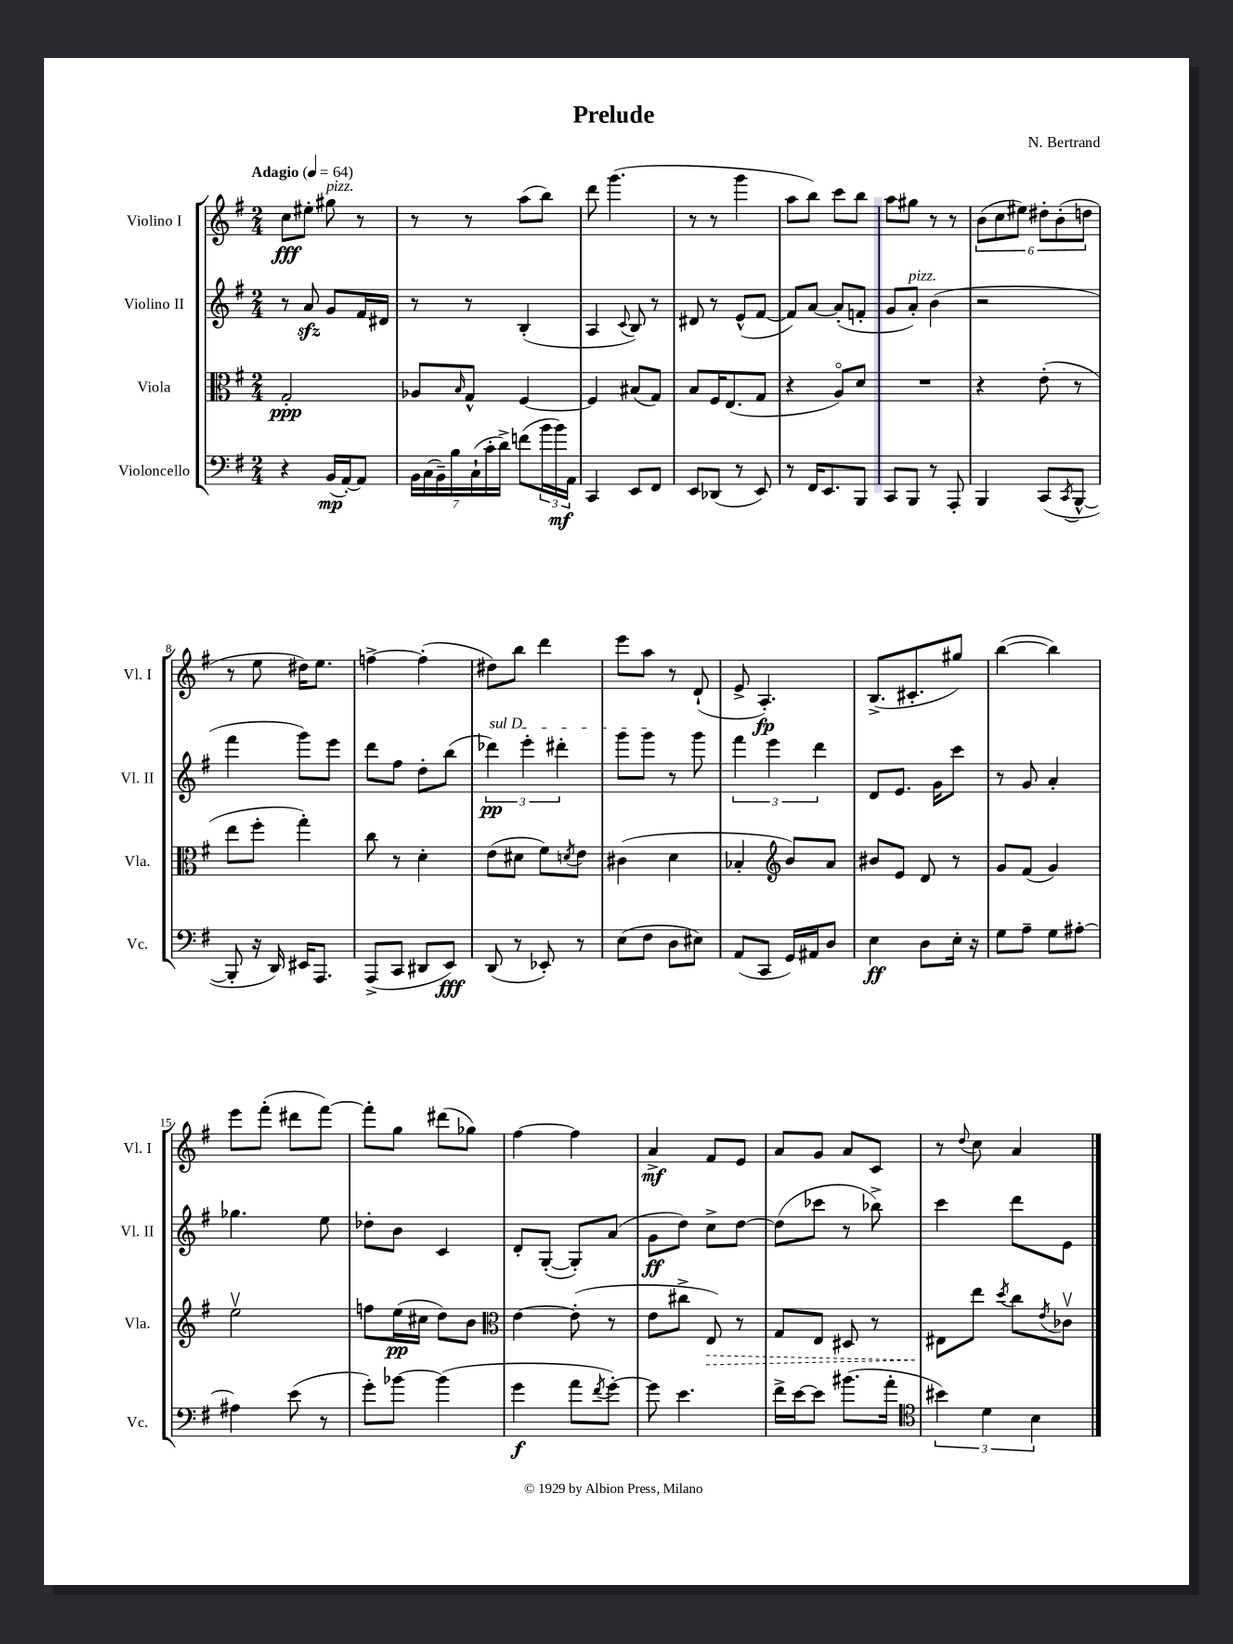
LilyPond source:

\header { title = "Prelude" composer = "N. Bertrand" }
<<
\new StaffGroup <<
\new Staff = "s0" \with { instrumentName = "Violino I" shortInstrumentName = "Vl. I" } {
    \clef treble \key g \major \numericTimeSignature \time 2/4 \tempo "Adagio" 4 = 64
    c''8\fff eis''8-. gis''8^\markup { \italic "pizz." } r8 |
    r8 r8 a''8( b''8) |
    d'''8 g'''4.( |
    r8 r8 g'''4 |
    a''8 b''8) c'''8 b''8 |
    a''8 gis''8 r8 r8 |
    \tuplet 6/4 { b'8( c''8 eis''8) dis''8-. b'8-.( d''8 } |
    r8 e''8 dis''16) e''8. |
    f''4~-> f''4-.( |
    dis''8) b''8 d'''4 |
    e'''8 a''8 r8 d'8-!( |
    e'8-> a4.-.\fp) |
    b8.->( cis'8.-. gis''8) |
    b''4~( b''4) |
    e'''8 fis'''8-.( dis'''8 fis'''8~) |
    fis'''8-. g''8 dis'''8( ges''8) |
    fis''4~ fis''4 |
    a'4->\mf fis'8 e'8 |
    a'8 g'8 a'8 c'8 |
    r8 \appoggiatura { d''8 } c''8 a'4 \bar "|." |
}
\new Staff = "s1" \with { instrumentName = "Violino II" shortInstrumentName = "Vl. II" } {
    \clef treble \key g \major \numericTimeSignature \time 2/4
    r8 a'8\sfz g'8 fis'16 dis'16 |
    r8 r8 b4-.( |
    a4 \appoggiatura { c'8 } b8) r8 |
    dis'8 r8 e'8-^( fis'8~ |
    fis'8) a'8~ a'8-.( f'8-. |
    g'8 a'8-.^\markup { \italic "pizz." }) b'4( |
    r2 |
    fis'''4 g'''8) e'''8 |
    d'''8 fis''8 d''8-. b''8( |
    \tuplet 3/2 { \once \override TextSpanner.bound-details.left.text = \markup { \italic "sul D" } des'''4\pp\startTextSpan) e'''4-. dis'''4-. } |
    g'''8 g'''8\stopTextSpan r8 g'''8 |
    \tuplet 3/2 { fis'''4 e'''4 d'''4 } |
    d'8 e'8. g'16 c'''8 |
    r8 g'8 a'4-. |
    ges''4. e''8 |
    des''8-. b'8 c'4 |
    d'8-. g8~-.( g8-.) a'8( |
    g'8\ff d''8) c''8-> d''8~ |
    d''8( ces'''8 r8 bes''8->) |
    c'''4 d'''8 e'8 \bar "|." |
}
\new Staff = "s2" \with { instrumentName = "Viola" shortInstrumentName = "Vla." } {
    \clef alto \key g \major \numericTimeSignature \time 2/4
    g2-.\ppp |
    aes8 \grace { b16 } g8-^ fis4~ |
    fis4 bis8( g8) |
    b8 fis16 e8.( g8 |
    r4 a8\flageolet) d'8 |
    R2 |
    r4 e'8-.( r8 |
    e''8 fis''8-. g''4-.) |
    c''8 r8 d'4-. |
    e'8( dis'8 fis'8) \acciaccatura { d'8 } e'8 |
    cis'4( d'4 |
    bes4-. \clef treble b'8) a'8 |
    bis'8 e'8 d'8 r8 |
    g'8 fis'8( g'4) |
    e''2\upbow |
    f''8 e''16\pp( cis''16 d''8) b'8 |
    \clef alto e'4~ e'8-.( r8 |
    e'8 cis''8-> \once \override Hairpin.style = #'dashed-line e8\>) r8 |
    g8 e8 dis8 r8 |
    eis8\! e''8 \acciaccatura { d''8 } c''8 \acciaccatura { e'8 } ces'8\upbow \bar "|." |
}
\new Staff = "s3" \with { instrumentName = "Violoncello" shortInstrumentName = "Vc." } {
    \clef bass \key g \major \numericTimeSignature \time 2/4
    r4 b,16\mp( a,16~-.) a,8 |
    \tuplet 7/4 { b,16 c16( b,16--) b16 c16-!( c'16-. d'16->) } f'8( \tuplet 3/2 { b'16 b'16\mf) a,16 } |
    c,4 e,8 fis,8 |
    e,8 des,8( r8 e,8) |
    r8 fis,16 e,8. b,,8 |
    c,8 b,,8 r8 a,,8-. |
    b,,4 c,8( \acciaccatura { c,8 } b,,8~-^ |
    b,,8-. r16 d,16) eis,16 a,,8. |
    a,,8->( c,8 dis,8 e,8\fff) |
    d,8( r8 ees,8-.) r8 |
    e8( fis8 d8 eis8) |
    a,8( c,8 g,16) ais,16 d8 |
    e4\ff d8 e16-. r16 |
    g8 a8-- g8 ais8~-. |
    ais4 e'8( r8 |
    g'8-.) bes'8~ bes'4( |
    g'4\f a'8 \acciaccatura { fis'8 } g'8~-.) |
    g'8 e'4. |
    fis'16-> e'16~ e'8 bis'8.( a'16-. |
    \clef tenor \tuplet 3/2 { bis'4) d'4 b4 } \bar "|." |
}
>>
>>
